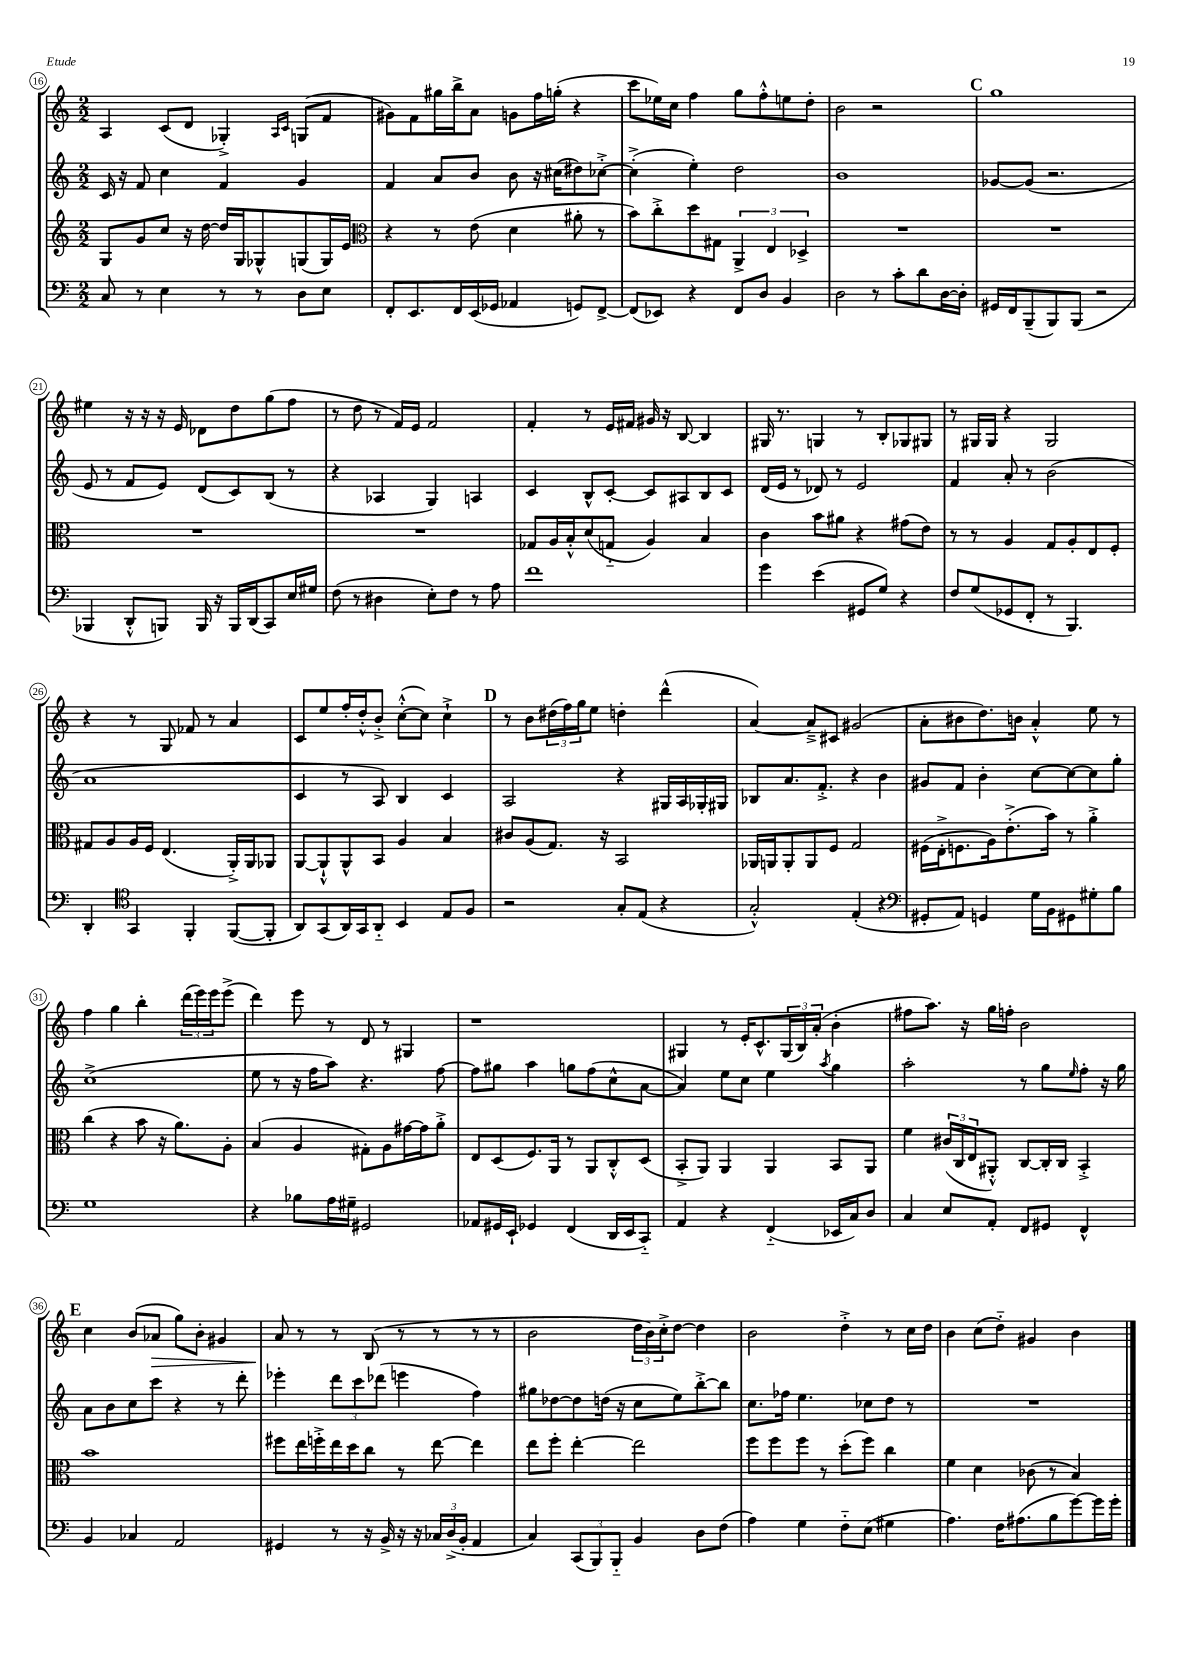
<<
\new StaffGroup <<
\new Staff = "s0" {
    \clef treble \key c \major \numericTimeSignature \time 2/2
    a4 c'8( d'8 ges4-.->) \grace { a16 c'16 } g8( f'8 |
    gis'8) f'8 gis''16 b''16-> a'8 g'8 f''16 g''16-.( r4 |
    c'''8 ees''16) c''16 f''4 g''8 f''8-.-^ e''8 d''8-. |
    b'2 r2 |
    \mark \markup { \bold "C" } g''1 |
    eis''4 r16 r16 r16 e'16 des'8 d''8 g''8( f''8 |
    r8 d''8 r8 f'16) e'16 f'2 |
    f'4-. r8 e'16 fis'16 gis'16 r16 b8~ b4 |
    gis16 r8. g4 r8 b8-. ges8 gis8 |
    r8 gis16 gis16 r4 gis2 |
    r4 r8 g8 fes'8 r8 a'4 |
    c'8 e''8 f''16-. d''16-.-^ b'8-.-> c''8~-.-^( c''8) c''4-!-> |
    \mark \markup { \bold "D" } r8 b'8 \tuplet 3/2 { dis''16( f''16) g''16 } e''8 d''4-. d'''4-^( |
    a'4~) a'8---> cis'8 gis'2( |
    a'8-. bis'8 d''8.) b'16 a'4-.-^ e''8 r8 |
    f''4 g''4 b''4-. \tuplet 3/2 { d'''16( e'''16) e'''16 } e'''8->( |
    d'''4) e'''8 r8 d'8 r8 gis4 |
    r1 |
    gis4 r8 e'16-. c'8.-^ \tuplet 3/2 { gis16( b16) a'16-.( } b'4-. |
    fis''8 a''8.) r16 g''16 f''16-. b'2 |
    \mark \markup { \bold "E" } c''4 b'8( aes'8\> g''8) b'8-. gis'4 |
    a'8\! r8 r8 b8( r8 r8 r8 r8 |
    b'2 \tuplet 3/2 { d''16 b'16) c''16-.-> } d''8~ d''4 |
    b'2 d''4-.-> r8 c''16 d''16 |
    b'4 c''8( d''8-_) gis'4 b'4 \bar "|." |
}
\new Staff = "s1" {
    \clef treble \key c \major \numericTimeSignature \time 2/2
    c'16 r16 f'8 c''4 f'4 g'4 |
    f'4 a'8 b'8 b'8 r16 cis''16( dis''8) ces''8~-.-> |
    ces''4-.->( e''4-.) d''2 |
    b'1 |
    \mark \markup { \bold "C" } ges'8~ ges'8( r2. |
    e'8 r8 f'8 e'8) d'8( c'8) b8( r8 |
    r4 aes4 g4) a4 |
    c'4 b8-^ c'8~-. c'8 ais8 b8 c'8 |
    d'16( e'16 r8 des'8) r8 e'2 |
    f'4 a'8-. r8 b'2( |
    a'1 |
    c'4 r8 a8) b4 c'4 |
    \mark \markup { \bold "D" } a2 r4 gis16 a16 ges16-. gis16 |
    bes8 a'8. f'8.-.-> r4 b'4 |
    gis'8 f'8 b'4-. c''8~ c''8~ c''8 g''8-. |
    c''1->( |
    e''8 r8 r16 f''16 a''8) r4. f''8~ |
    f''8 gis''8 a''4 g''8 f''8( c''8-^ a'8~ |
    a'4) e''8 c''8 e''4 \acciaccatura { a''8 } g''4 |
    a''2-. r8 g''8 \grace { e''16 } f''8-. r16 g''16 |
    \mark \markup { \bold "E" } a'8 b'8 c''8 c'''8 r4 r8 d'''8-. |
    ees'''4-. \tuplet 3/2 { d'''8 c'''8 des'''8( } e'''4 f''4) |
    gis''8 des''8~ des''8 d''16( r16 c''8 e''8) b''8~-.-> b''8 |
    c''8. fes''16 e''4. ces''8 d''8 r8 |
    R1 \bar "|." |
}
\new Staff = "s2" {
    \clef treble \key c \major \numericTimeSignature \time 2/2
    g8 g'8 c''8 r16 d''16~ d''16 g16 ges8-^ g8( g16) e'16 |
    \clef alto r4 r8 e'8( d'4 ais'8-. r8 |
    b'8) c''8-.-> d''8 gis8 \tuplet 3/2 { a,4-> e4 des4-> } |
    R1 |
    \mark \markup { \bold "C" } R1 |
    R1 |
    R1 |
    ges8 a16 b16-.-^ d'8( g8-_ a4) b4 |
    c'4 b'8 ais'8 r4 gis'8( e'8) |
    r8 r8 a4 g8 a8-. e8 f8-. |
    gis8 a8 a16 f16 e4.( a,16-.->) a,16 aes,8 |
    a,8~ a,8-!-^ a,8-^ b,8 a4 b4 |
    \mark \markup { \bold "D" } cis'8 a8( g8.) r16 b,2 |
    aes,16 a,16 a,8-. a,8 f8 g2 |
    fis16( e16-.-> f8. a16) e'8.-.->( b'16) r8 a'4-.-> |
    c''4( r4 b'8 r16 a'8.) a8-. |
    b4( a4 gis8-.) a8 gis'16~ gis'16 a'8-.-> |
    e8 d8( f8.) a,16 r8 a,8 c8-.-^ d8( |
    b,8-.-> a,8) a,4 a,4 b,8 a,8 |
    f'4 \tuplet 3/2 { cis'16( c16 e16 } ais,8-.-^) c8~ c16-. c16 b,4-.-> |
    \mark \markup { \bold "E" } b'1 |
    fis''8 e''16 f''16-.-> e''16 d''16 c''8 r8 e''8~ e''4 |
    e''8 f''8-. e''4~-. e''2 |
    f''8 f''8 f''8 r8 d''8-.( f''8) c''4 |
    f'4 d'4 ces'8( r8 b4) \bar "|." |
}
\new Staff = "s3" {
    \clef bass \key c \major \numericTimeSignature \time 2/2
    c8 r8 e4 r8 r8 d8 e8 |
    f,8-. e,8. f,16 e,16( ges,16 aes,4 g,8) f,8~-> |
    f,8( ees,8) r4 f,8 d8 b,4 |
    d2 r8 c'8-. d'8 d16~ d16-. |
    \mark \markup { \bold "C" } gis,16 f,16 b,,8--( b,,8) b,,8( r2 |
    bes,,4 d,8-.-^ b,,8) b,,16 r16 b,,16 d,16( c,8) e16 gis16 |
    f8( r8 dis4 e8-.) f8 r8 a8 |
    f'1 |
    g'4 e'4( gis,8 g8) r4 |
    f8 g8( ges,8 f,8-. r8 b,,4.) |
    d,4-. \clef tenor g,4 f,4-. f,8~( f,8-. |
    a,8) g,8( a,16) g,16 a,8-_ b,4 e8 f8 |
    \mark \markup { \bold "D" } r2 g8-. e8( r4 |
    g2-.-^) e4-.( r4 |
    \clef bass gis,8-. a,8) g,4 g16 b,16 gis,8 gis8-. b8 |
    g1 |
    r4 bes8 a16 gis16-- gis,2 |
    aes,8 gis,16 e,16-! ges,4 f,4( d,16 e,16 c,8-_) |
    a,4 r4 f,4-_( ees,16 c16) d8 |
    c4 e8 a,8-. f,8 gis,8 f,4-^ |
    \mark \markup { \bold "E" } b,4 ces4 a,2 |
    gis,4 r8 r16 b,16-> r16 r16 \tuplet 3/2 { ces16 d16->( b,16-. } a,4 |
    c4) \tuplet 3/2 { c,8( b,,8) b,,8-_ } b,4 d8 f8( |
    a4) g4 f8-_ e8( gis4 |
    a4.) f16 ais8.( b8 g'8~) g'16 g'16-. \bar "|." |
}
>>
>>
\layout { \context { \Score currentBarNumber = #16 \override BarNumber.stencil = #(make-stencil-circler 0.1 0.3 ly:text-interface::print) } }
